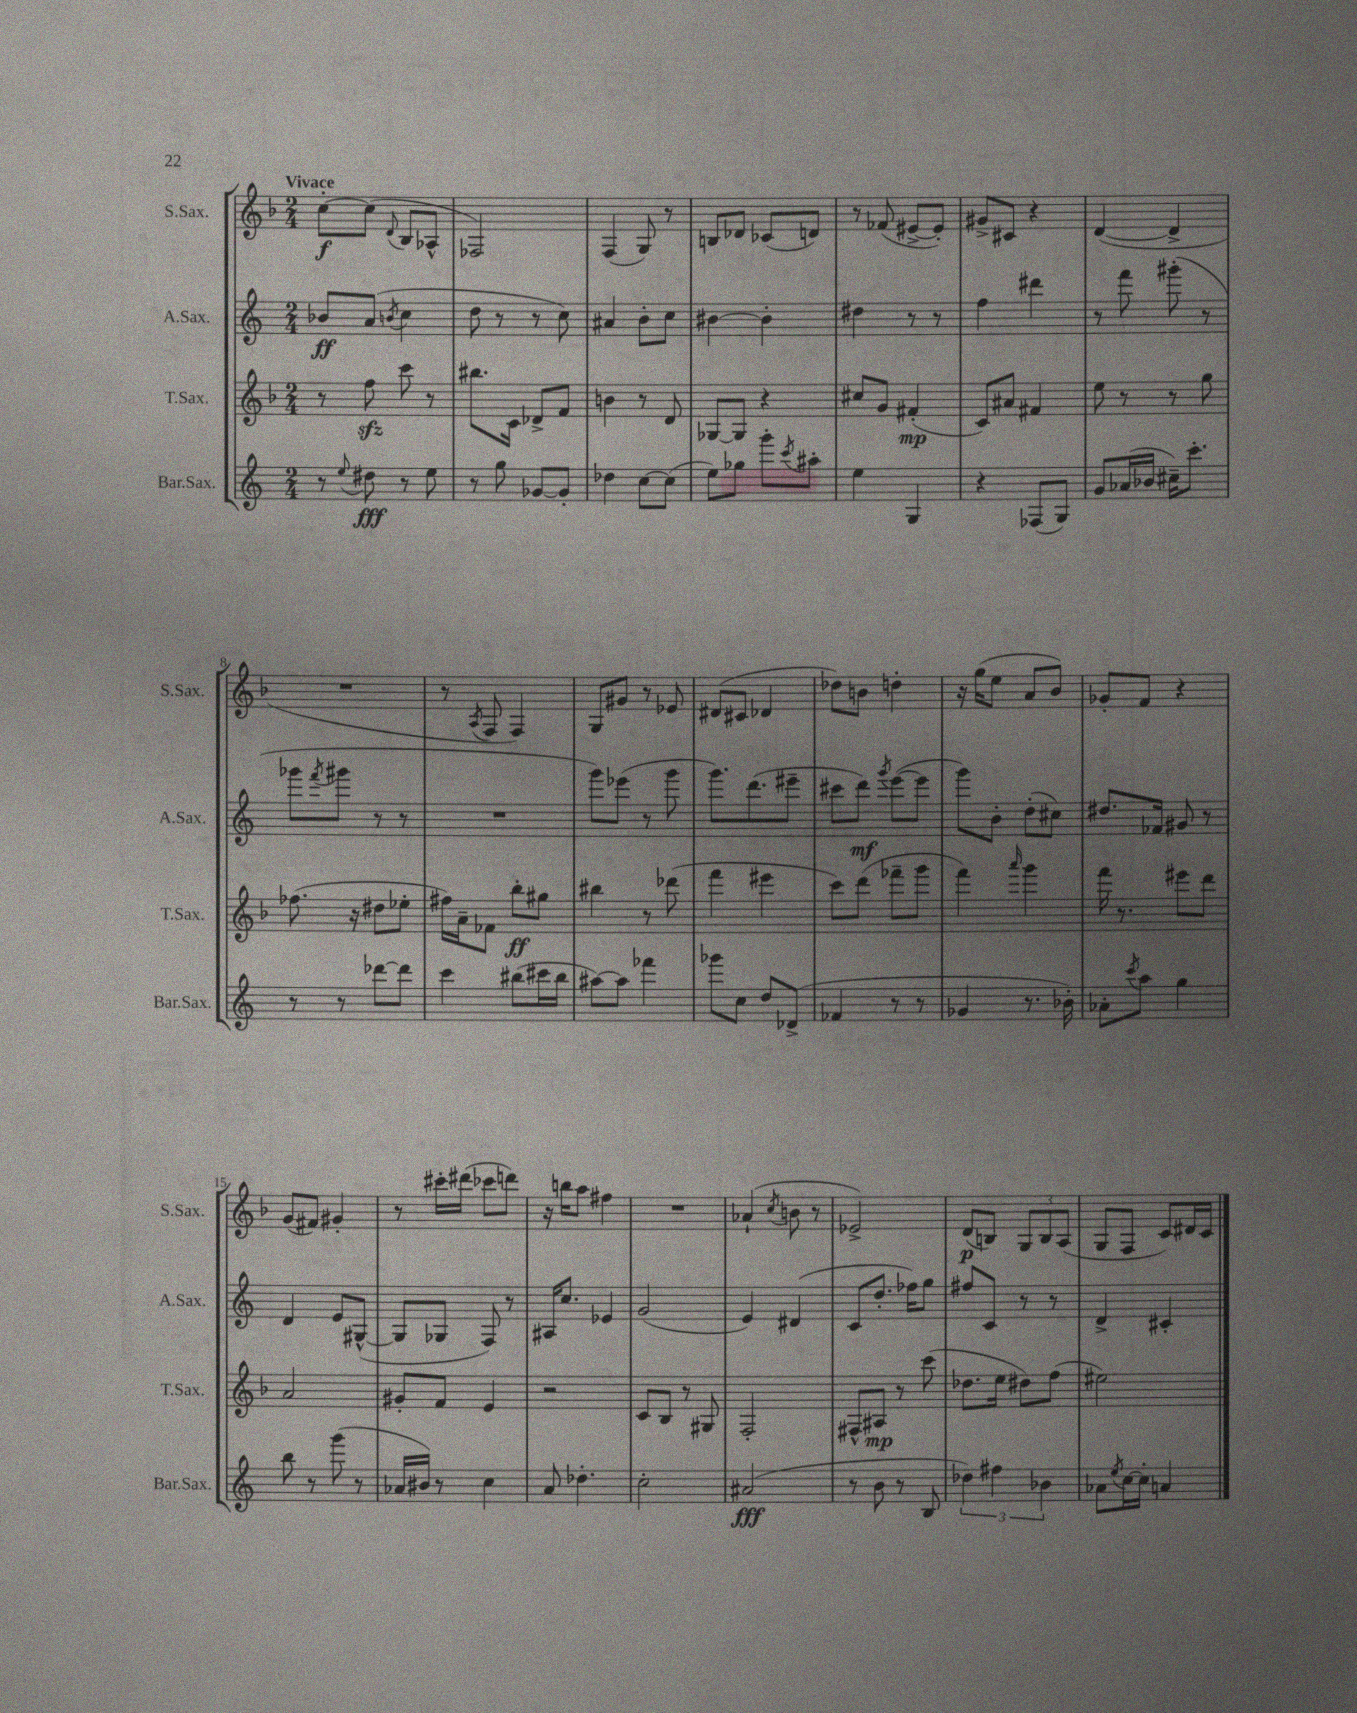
<<
\new StaffGroup <<
\new Staff = "s0" \with { instrumentName = "S.Sax." shortInstrumentName = "S.Sax." } {
    \clef treble \key f \major \numericTimeSignature \time 2/4 \tempo "Vivace"
    c''8~-.\f c''8( \appoggiatura { d'8 } bes8 aes8-^ |
    fes2) |
    f4( g8) r8 |
    b8 des'8 ces'8( d'8) |
    r8 fes'8( eis'8~-> eis'8-.) |
    gis'8-> cis'8 r4 |
    d'4~( d'4-> |
    R2 |
    r8 \acciaccatura { a8 } f8 f4) |
    g8 gis'8 r8 ees'8 |
    dis'8( cis'8 des'4 |
    des''8) b'8 d''4-. |
    r16 g''16( e''8 a'8 bes'8) |
    ges'8-. f'8 r4 |
    g'8( fis'8) gis'4-. |
    r8 cis'''16-. dis'''16( ces'''8 d'''8) |
    r16 b''16 a''8 fis''4 |
    R2 |
    aes'4-!( \acciaccatura { c''8 } b'8 r8 |
    ees'2->) |
    d'8\p( b8) \tuplet 3/2 { g8 b8 a8( } |
    g8 f8 c'8) dis'16 c'16 \bar "|." |
}
\new Staff = "s1" \with { instrumentName = "A.Sax." shortInstrumentName = "A.Sax." } {
    \clef treble \key c \major \numericTimeSignature \time 2/4
    bes'8\ff a'8( \acciaccatura { b'8 } c''4 |
    d''8 r8 r8 c''8) |
    ais'4 b'8-. c''8 |
    bis'4~ bis'4-. |
    dis''4 r8 r8 |
    f''4 dis'''4 |
    r8 f'''8 gis'''8-.( r8 |
    ges'''8 \acciaccatura { f'''8 } gis'''8 r8 r8 |
    R2 |
    g'''8) ees'''8( r8 g'''8 |
    g'''8.) d'''8.( eis'''8-- |
    cis'''8 d'''8\mf) \acciaccatura { g'''8 } e'''8~( e'''8 |
    g'''8) b'8-. d''8-.( cis''8) |
    dis''8. fes'16 gis'8 r8 |
    d'4 e'8 gis8~-^( |
    gis8 ges8 f8) r8 |
    ais16 c''8. ees'4 |
    g'2( |
    e'4) dis'4( |
    c'8 d''8.-. fes''16) g''8 |
    fis''8 c'8 r8 r8 |
    d'4-> cis'4-. \bar "|." |
}
\new Staff = "s2" \with { instrumentName = "T.Sax." shortInstrumentName = "T.Sax." } {
    \clef treble \key f \major \numericTimeSignature \time 2/4
    r8 f''8\sfz c'''8 r8 |
    bis''8. c'16 des'8-> f'8 |
    b'4 r8 d'8 |
    ges8~ ges8 r4 |
    cis''8 g'8 fis'4-.\mp( |
    c'8) ais'8 fis'4 |
    e''8 r8 r8 g''8 |
    fes''8.( r16 dis''8 ees''8-. |
    fis''16) a'16-- fes'8 bes''8-.\ff gis''8 |
    bis''4 r8 des'''8( |
    f'''4 eis'''4 |
    c'''8) d'''8( fes'''8-- g'''8 |
    f'''4) \grace { a'''16 } g'''4 |
    f'''16 r8. eis'''8 d'''8 |
    a'2 |
    gis'8-. f'8 e'4 |
    r2 |
    c'8 bes8 r8 gis8 |
    f2-. |
    fis8-^ ais8\mp r8 c'''8( |
    des''8. e''16 dis''8) f''8( |
    eis''2) \bar "|." |
}
\new Staff = "s3" \with { instrumentName = "Bar.Sax." shortInstrumentName = "Bar.Sax." } {
    \clef treble \key c \major \numericTimeSignature \time 2/4
    r8 \appoggiatura { e''8 } dis''8\fff r8 e''8 |
    r8 g''8 ges'8~ ges'8-. |
    des''4 c''8~ c''8( |
    e''8) ges''8 g'''8-. \acciaccatura { c'''8 } ais''8-. |
    e''4 g4 |
    r4 fes8( g8) |
    g'8 aes'16( bes'16 cis''16--) c'''8.-. |
    r8 r8 des'''8~ des'''8 |
    c'''4 bis''8( cis'''16 bis''16 |
    ais''8~) ais''8 fes'''4 |
    ges'''8 c''8 d''8 des'8->( |
    fes'4 r8 r8 |
    ges'4 r8. bes'16-.) |
    aes'8-. \acciaccatura { c'''8 } a''8 g''4 |
    b''8 r8 g'''8( r8 |
    aes'16 bis'16) r8 c''4 |
    a'8 des''4.-. |
    c''2-. |
    ais'2\fff( |
    r8 b'8 r8 b8 |
    \tuplet 3/2 { des''4) fis''4 bes'4 } |
    aes'8 \acciaccatura { e''8 } c''16~ c''16-. a'4 \bar "|." |
}
>>
>>
